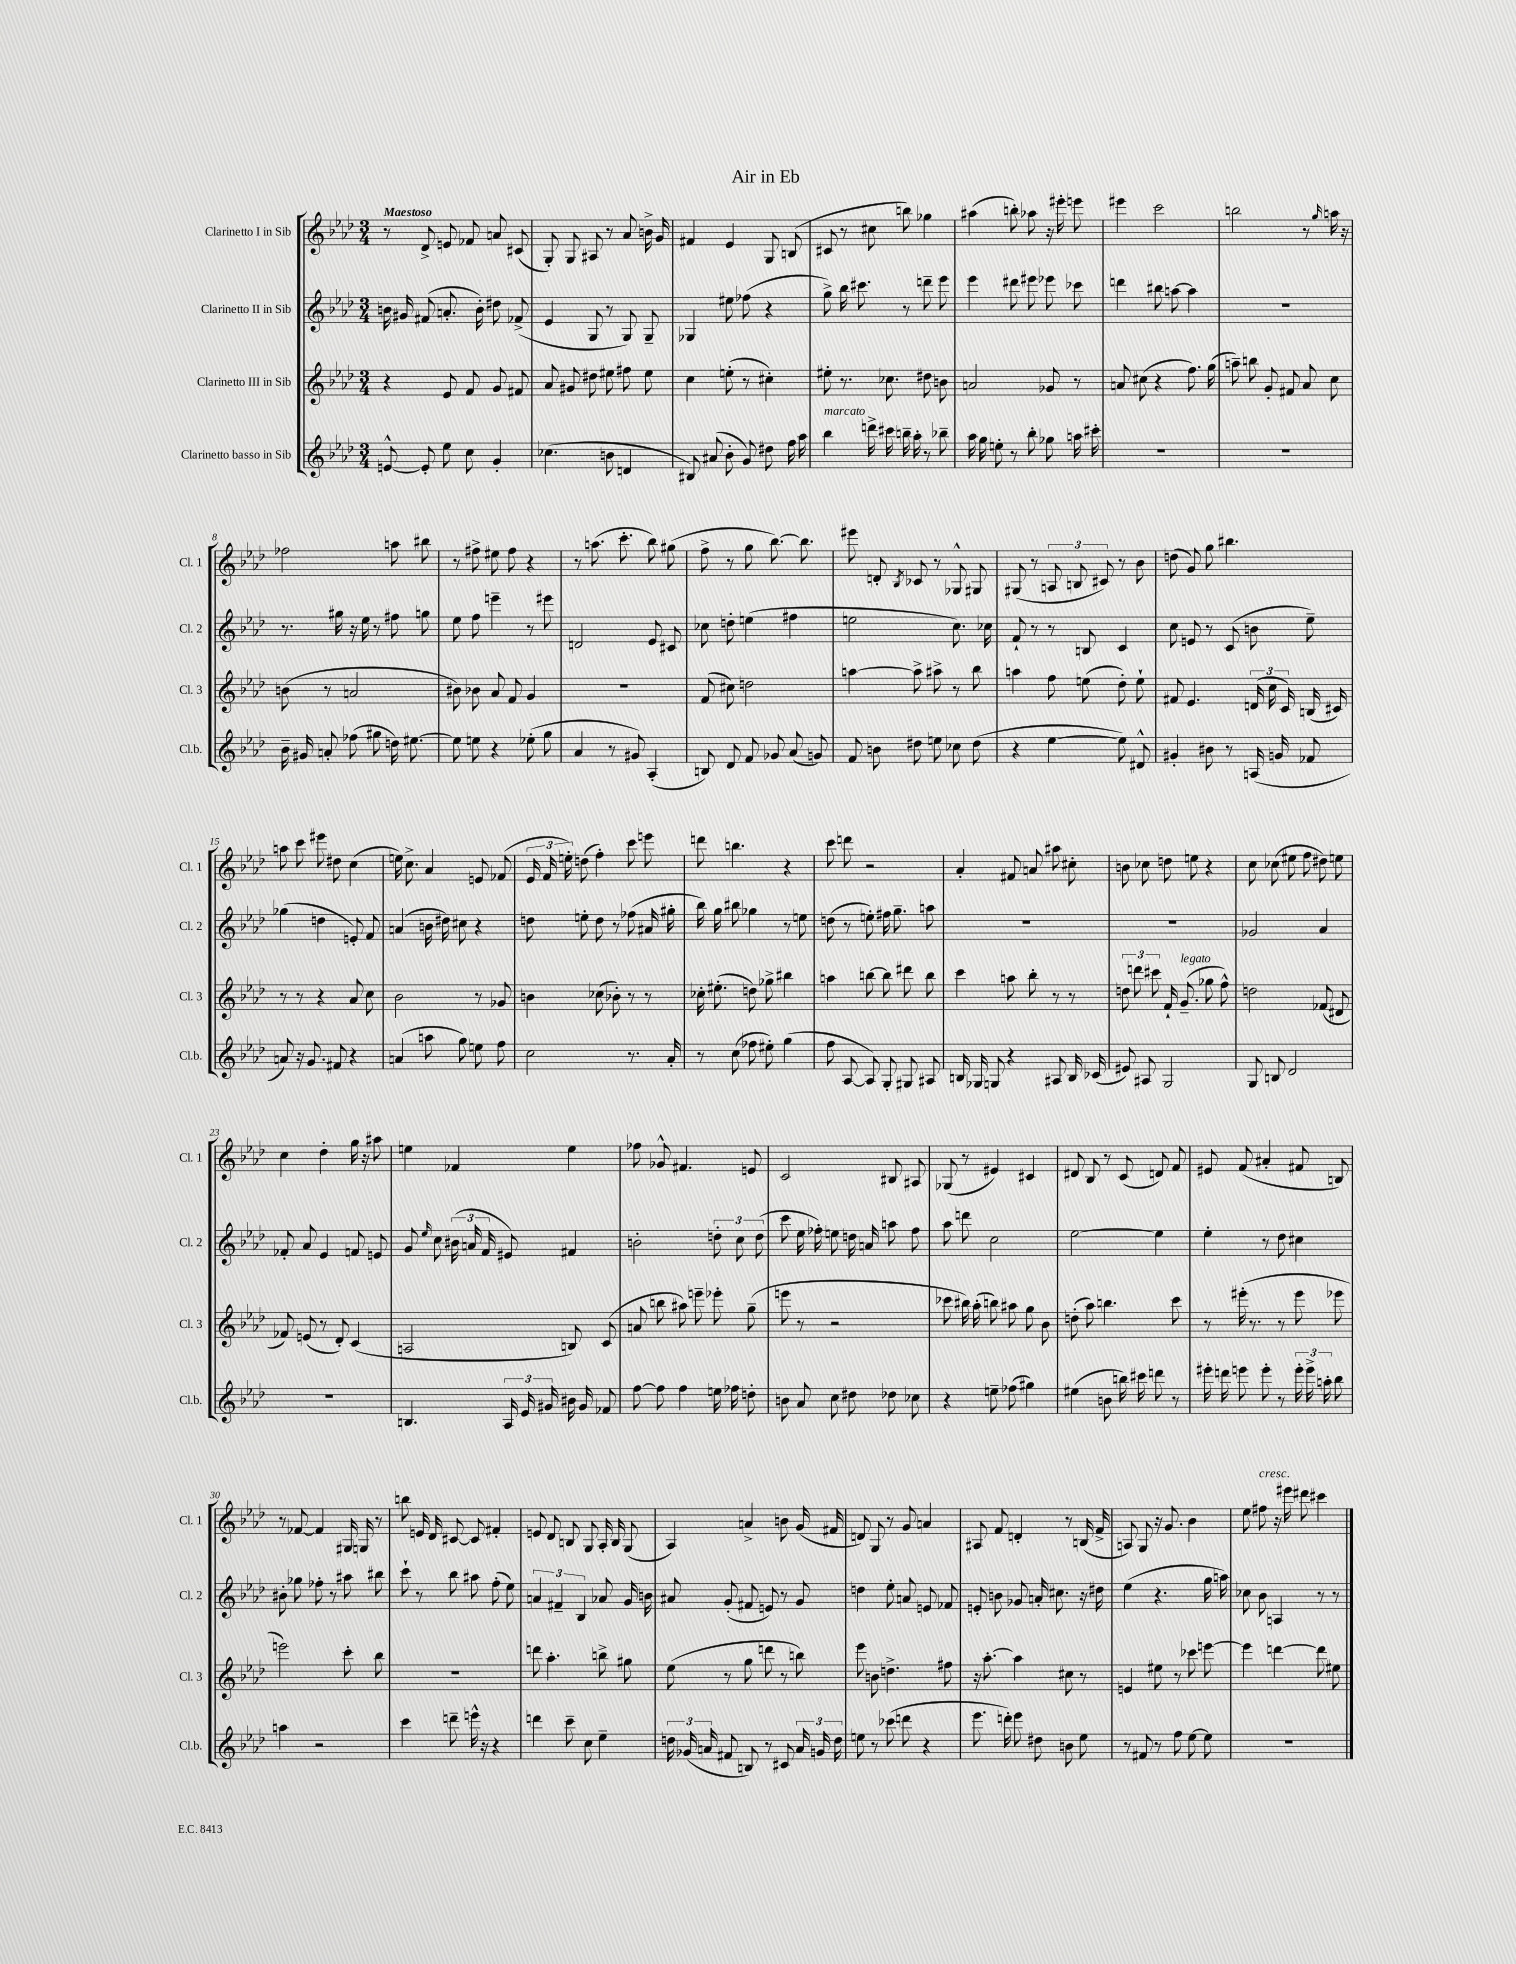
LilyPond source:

\header { title = "Air in Eb" }
<<
\new StaffGroup <<
\new Staff = "s0" \with { instrumentName = "Clarinetto I in Sib" shortInstrumentName = "Cl. 1" } {
    \clef treble \key aes \major \numericTimeSignature \time 3/4 \tempo "Maestoso"
    \autoBeamOff r8 des'8-> e'8 fes'8 a'8 cis'8( |
    g8-.) g8 ais8 r8 aes'8 b'16-> g'16 |
    fis'4 ees'4 g8 b8( |
    cis'8 r8 cis''8 b''8) ges''4 |
    ais''4( b''8-.) aes''8 r16 eis'''16-. e'''8 |
    eis'''4 c'''2 |
    b''2 r8 \grace { g''16 } a''16 r16 |
    fes''2 a''8 bis''8 |
    r8 fis''8-> eis''8 fis''8 r4 |
    r8 a''8.( c'''8.-. bes''8) gis''8( |
    f''8-> r8 g''8 bes''8.~) bes''8. |
    eis'''8 d'8-. \acciaccatura { bes8 } ces'8 r8 ges8-^ gis8 |
    gis8( r8 \tuplet 3/2 { a8 b8 cis'8) } r8 bes'8 |
    d''8( g'8) g''8 bis''4. |
    a''8 c'''8 eis'''8 dis''8 c''4( |
    e''16) c''8.-> aes'4 e'8 fes'8( |
    \tuplet 3/2 { ees'16 f'16 e''16-.) } d''8( f''4-.) c'''8 e'''8 |
    d'''8 b''4. r4 |
    c'''8 d'''8 r2 |
    aes'4-. fis'8 a'8 ais''8 cis''8-. |
    b'8 ces''8 d''8 e''8 r4 |
    c''8 ces''8( eis''8 f''8 dis''8) e''8 |
    c''4 des''4-. g''16 r16 ais''8 |
    e''4 fes'4 e''4 |
    fes''8 ges'8-^ fis'4. e'8 |
    c'2 bis8 ais8 |
    ges8( r8 eis'4) cis'4 |
    dis'8 bes8 r8 c'8( d'8) f'8 |
    eis'8 f'8( ais'4-. fis'8 b8) |
    r8 fes'8~ fes'4 gis16 g16 r8 |
    b''8 e'16 des'16 cis'8~ cis'8 fis'4-. |
    e'8 des'8 b8 g8 aes16-. b16 g8( |
    aes4) a'4-> b'8 g'16( fis'16 |
    d'8) g8 r8 g'8 a'4 |
    ais8 f'8 d'4-. r8 b16( f'16-> |
    a8) g8 r16 g'8. bes'4 |
    ees''8 fis''8^\markup { \italic "cresc." } r16 eis'''16 dis'''8 cis'''4 \bar "|." |
}
\new Staff = "s1" \with { instrumentName = "Clarinetto II in Sib" shortInstrumentName = "Cl. 2" } {
    \clef treble \key aes \major \numericTimeSignature \time 3/4
    \autoBeamOff b'16 gis'16 fis'8( a'8.-. b'16-.) dis''8 fes'8->( |
    ees'4 g8 r8 g8) g8-- |
    ges4 eis''8 fes''8( r4 |
    g''8->) bes''16 cis'''8. r8 d'''8-- ees'''8 |
    ees'''4 dis'''8 eis'''8 ees'''8 ces'''8 |
    d'''4 bis''8 a''8~ a''4 |
    R2. |
    r8. gis''16 r16 ees''16 r8 fis''8 g''8 |
    ees''8 f''8 e'''4-- r8 eis'''8 |
    d'2 ees'8 cis'8 |
    ces''8 d''8-. e''4( fis''4 |
    e''2 c''8.) ces''16 |
    f'8-! r8 r8 b8 c'4 |
    c''8 e'8 r8 c'8( b'8 ees''8--) |
    ges''4( d''4 e'8-.) f'8 |
    a'4( b'16 dis''16) cis''8 r4 |
    d''8 e''8-. d''8 r8 fes''8( ais'16 gis''16-. |
    bes''16) g''16 bis''8 ges''4 r8 e''8 |
    d''8( r8 e''8-.) fis''16 g''8.-- a''8 |
    R2. |
    R2. |
    ges'2 aes'4 |
    fes'8-. aes'8 ees'4 f'8 e'8 |
    g'8 \grace { ees''16 } c''8 \tuplet 3/2 { bis'16( a'16 f'16 } eis'8) fis'4 |
    b'2-. \tuplet 3/2 { d''8-. c''8 d''8( } |
    c'''8 ees''16 fes''16-.) e''8 d''16 a'16 a''8 fes''8 |
    aes''8 d'''8 c''2 |
    ees''2~ ees''4 |
    ees''4-. r8 des''8 cis''4 |
    bis'8-. ges''8 fes''8-. r8 ais''8 bis''8 |
    c'''8-! r8 bes''8 ais''8 f''8-.( ees''8) |
    \tuplet 3/2 { a'4 fis'4-- bes4 } aes'8 g'16 b'16 |
    ais'8 g'8-.( fis'8 e'8) r8 g'8 |
    d''4 ees''8-. a'8 e'8 fes'8 |
    e'8-. b'8 ges'8 a'16-. cis''8. r16 dis''16 |
    ees''4( r4. g''16 a''16) |
    ces''8 bes'8 a4 r8 r8 \bar "|." |
}
\new Staff = "s2" \with { instrumentName = "Clarinetto III in Sib" shortInstrumentName = "Cl. 3" } {
    \clef treble \key aes \major \numericTimeSignature \time 3/4
    \autoBeamOff r4 ees'8 f'8 g'8 fis'8 |
    aes'8 gis'8 dis''8 eis''8 fis''8 eis''8 |
    c''4 e''8-.( r8 cis''4-.) |
    eis''8-. r8. ces''8. dis''8 b'8 |
    a'2 ges'8 r8 |
    a'8 cis''8( r4 f''8.) g''16( |
    a''8--) b''8 g'8-. fis'8 aes'8 c''8 |
    b'8( r8 a'2 |
    bis'8) bes'8 aes'8 f'8 g'4 |
    R2. |
    f'8( cis''8) d''2 |
    a''4~ a''8-> ais''8-> r8 bes''8 |
    a''4 f''8 e''8( des''8-.) e''8-! |
    fis'8 ees'4. \tuplet 3/2 { d'16( c''16 c'16) } b16( cis'16) |
    r8 r8 r4 aes'8 c''8 |
    bes'2 r8 ges'8 |
    b'4 ces''8( bes'8-.) r8 r8 |
    ces''16-. eis''8.-.( d''8) ges''8-> bis''4 |
    a''4 b''8~ b''8 dis'''8 b''8 |
    c'''4 a''8 bes''8-. r8 r8 |
    \tuplet 3/2 { d''8 d'''8 cis'''8 } f'16-! g'8.--^\markup { \italic "legato" }( ges''8 f''8-^) |
    d''2 fes'8( dis'8 |
    fes'8) e'8( r8 des'8-.) c'4( |
    a2 b8) c'8( |
    a'8 b''8 ais''8) e'''8-- ees'''8-. g''8--( |
    e'''8 r8 r2 |
    ces'''8 bis''16) aes''16-.( b''8) ais''8 g''8 bes'8 |
    d''8-.( aes''8) b''4. c'''8 |
    r8 eis'''16-.( r8. r8 eis'''8 ees'''8 |
    e'''2) c'''8-. bes''8 |
    R2. |
    d'''8 aes''4.-. b''8-> gis''8 |
    ees''8( r8 g''8 d'''8 r8 b''8) |
    ees'''8 b'8 d''4.-> fis''8 |
    r16 aes''8.~-. aes''4 cis''8 r8 |
    e'4 eis''8 r8 ces'''8 e'''8~ |
    e'''4 d'''4~ d'''8 eis''8 \bar "|." |
}
\new Staff = "s3" \with { instrumentName = "Clarinetto basso in Sib" shortInstrumentName = "Cl.b." } {
    \clef treble \key aes \major \numericTimeSignature \time 3/4
    \autoBeamOff e'8~-^ e'8-. ees''8 c''8 g'4-. |
    ces''4.( b'8 d'4 |
    bis8) ais'8( bes'8-. g'8) dis''8 f''16 aes''16 |
    bes''4^\markup { \italic "marcato" } d'''16-> cis'''16 b''16-- aes''16-. r8 bes''8-- |
    aes''16 g''16 e''8-. r8 bes''8-. ges''8 a''16 cis'''16-. |
    R2. |
    R2. |
    bes'16-- gis'16 a'8-. fes''8( gis''8 d''16) eis''8.~ |
    eis''8 e''8 r4 ees''8-.( g''8 |
    aes'4 r8 gis'8) aes4-.( |
    b8) des'8 f'8 ges'8 aes'8( g'8) |
    f'8 b'8 dis''8 e''8 ces''8 dis''8( |
    r4 ees''4~ ees''8) dis'8-^ |
    gis'4-. bis'8 r8 a16( g'16 fes'8 |
    a'8) r16 g'8. fis'8 r4 |
    a'4( a''8 g''8) e''8 f''8 |
    c''2 r8. aes'16-. |
    r8 c''8( fes''8 eis''8-.) g''4( |
    f''8 aes8~ aes8) g8-. gis8 ais8 |
    b16 ges16 g8 r4 ais8 b16 ces'16( |
    eis'8) ais8 g2 |
    g8 b8 des'2 |
    R2. |
    b4. \tuplet 3/2 { aes16 ees'16 gis'16 } bis'16 gis'16 fes'8 |
    f''8~ f''8 f''4 e''16 fes''16 d''8-. |
    b'8 aes'8 c''8 dis''8 des''8 ces''8 |
    r4 e''8-- fes''8( gis''4) |
    eis''4( b'8 b''16) cis'''16 d'''8 r8 |
    eis'''16-. d'''16 e'''8 e'''8-. r8 \tuplet 3/2 { e'''16-. e'''16-> a''16-. } bes''8 |
    a''4 r2 |
    c'''4 d'''8-- e'''16-^ r16 r4 |
    d'''4 c'''8-- c''8 ees''4-- |
    \tuplet 3/2 { d''16 ges'16( a'16 } fis'8 b8) r8 cis'8 \tuplet 3/2 { a'16 g'16 d''16 } |
    e''8 r8 ces'''8( d'''8 r4 |
    ees'''8. d'''16-.) ees'''8 dis''8 b'8 ees''8 |
    r8 fis'8 r8 f''8 ees''8~ ees''8 |
    R2. \bar "|." |
}
>>
>>
